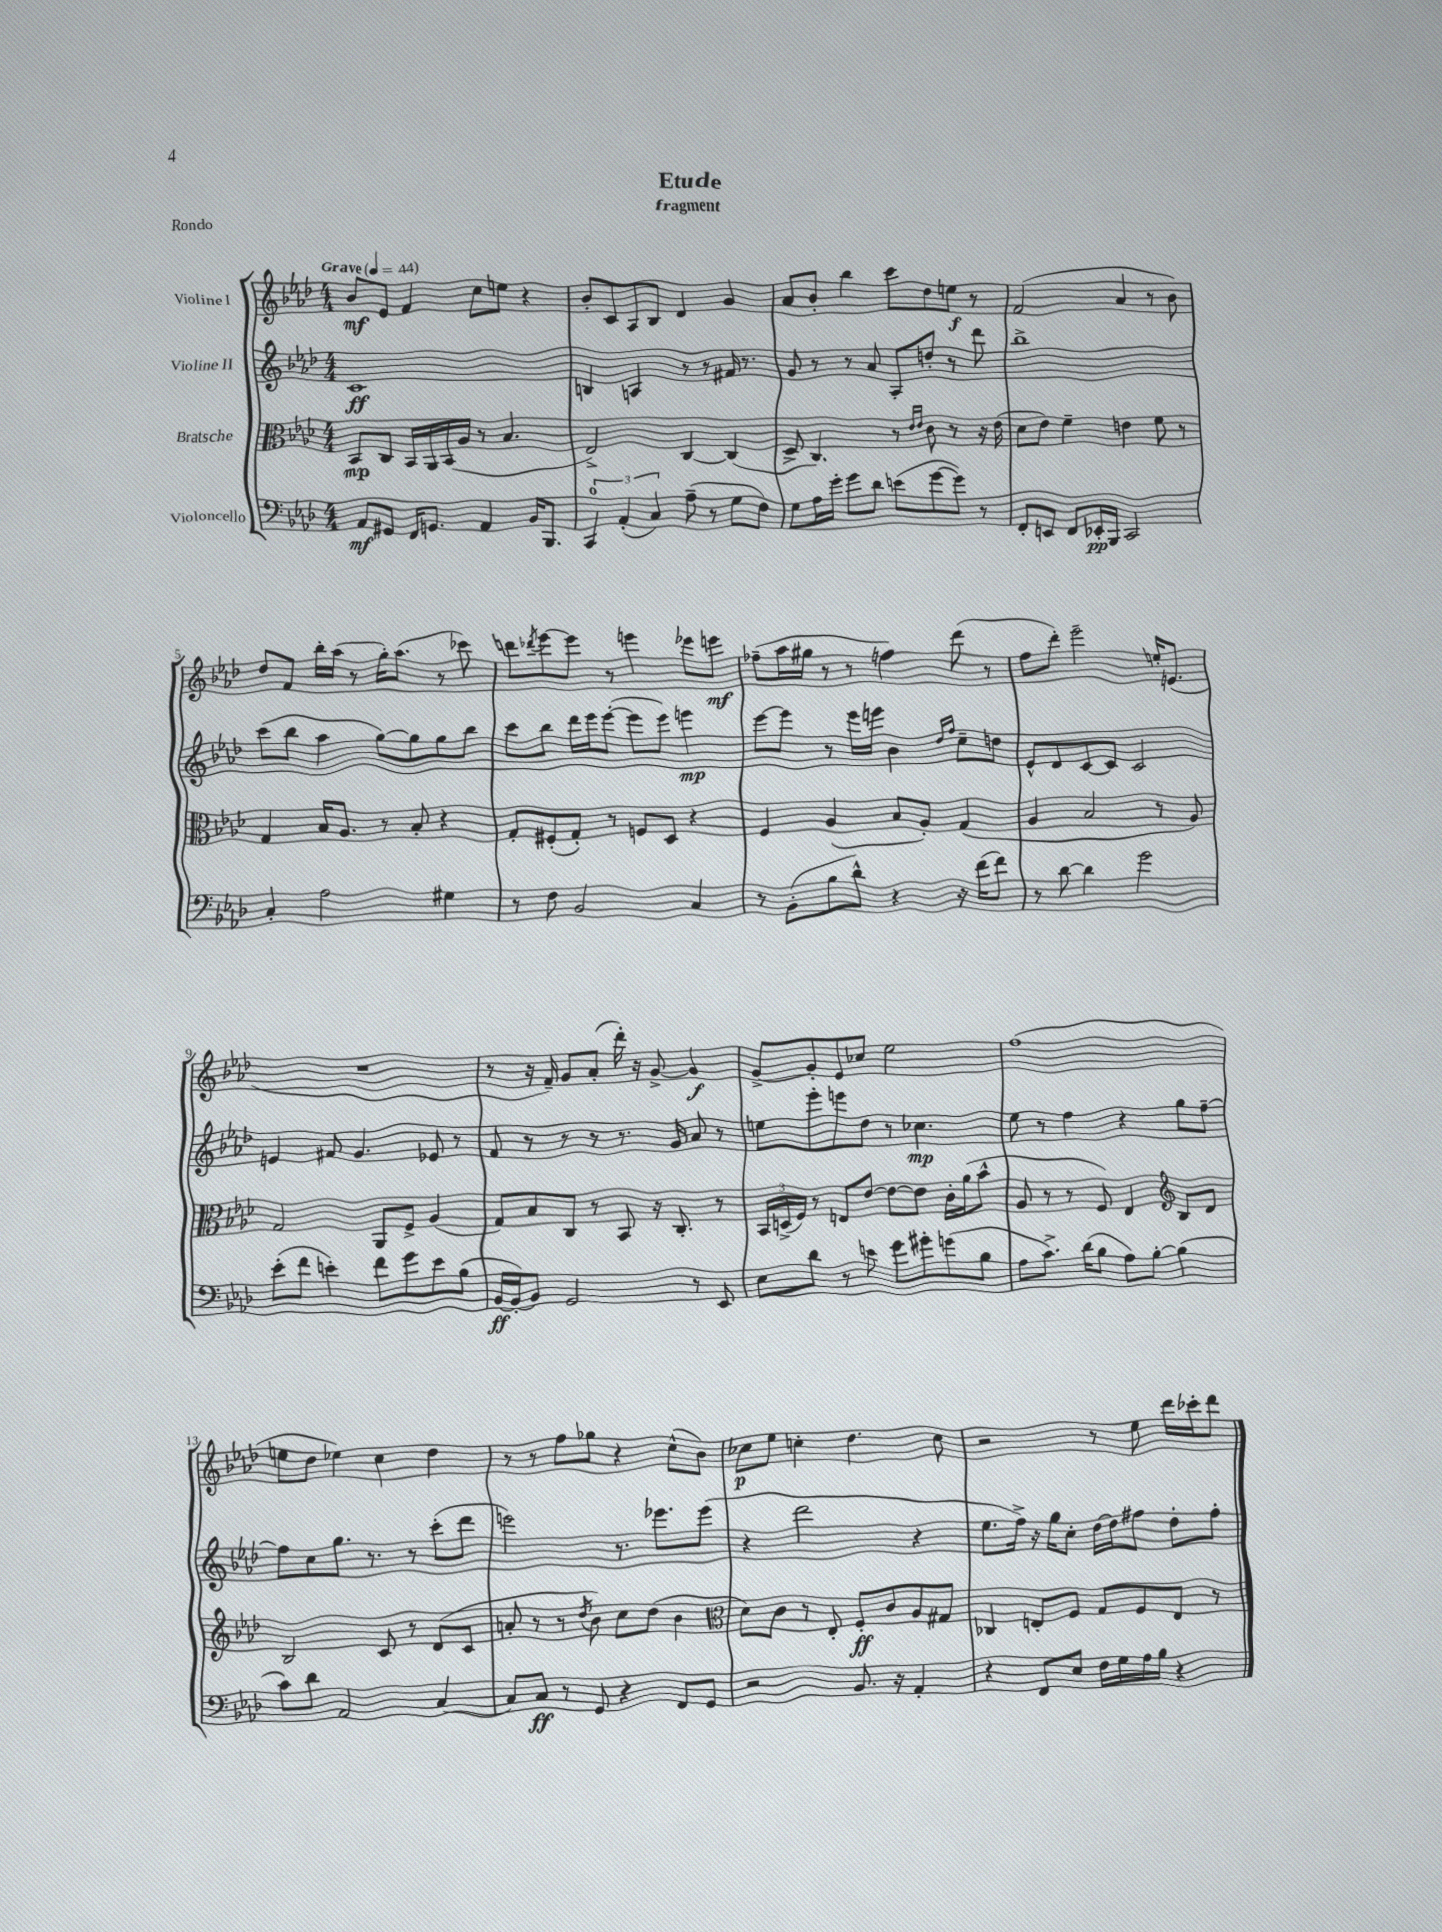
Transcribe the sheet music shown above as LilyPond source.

\header { title = "Etude" subtitle = "fragment" piece = "Rondo" }
<<
\new StaffGroup <<
\new Staff = "s0" \with { instrumentName = "Violine I" } {
    \clef treble \key aes \major \numericTimeSignature \time 4/4 \tempo "Grave" 4 = 44
    bes'8\mf ees'8 f'4 c''8 e''8 r4 |
    bes'8-. c'8 aes8 bes8 des'4 g'4 |
    aes'8 bes'8-. bes''4 c'''8 des''8 e''8\f r8 |
    f'2( aes'4 r8 bes'8) |
    des''8 f'8 bes''16-. aes''16( r8 g''16-.) aes''8.( r8 ces'''8) |
    d'''8 \acciaccatura { des'''8 } ees'''8~ ees'''8 r8 e'''4 ees'''8 e'''8\mf |
    fes''8--( aes''16 gis''16 r8 r8 f''4) des'''8( r8 |
    f''8 des'''8-.) ees'''2-- e''16-. e'8.( |
    R1 |
    r8 r16 f'16--) g'8 aes'8-.( des'''16-.) r16 g'8~-> g'4\f |
    g'8~-> g'8-. ees'8 ces''8 ees''2 |
    f''1( |
    e''8 des''8 ees''4) c''4 des''4 |
    r8 r8 f''8 ges''8 r4 c''8-^( bes'8) |
    ces''8\p ees''8 c''4-. des''4. c''8 |
    r2 r8 ees''8 des'''16 ces'''16-. des'''8 \bar "|." |
}
\new Staff = "s1" \with { instrumentName = "Violine II" } {
    \clef treble \key aes \major \numericTimeSignature \time 4/4
    c'1\ff |
    b4 a4 r8 r8 fis'16 r8. |
    g'8 r8 r8 aes'8 aes8-. d''8-. r8 des'''8 |
    bes''1-> |
    c'''8( bes''8 aes''4 g''8~) g''8 g''8 bes''8 |
    c'''8 bes''8 des'''16 ees'''16 ees'''8~-.( ees'''8 ees'''8) e'''4\mp |
    ees'''8~ ees'''8 r8 ees'''16 e'''16 bes'4 \grace { des''16 f''16 } c''8-- d''8 |
    ees'8-^ des'8 c'8~ c'8 c'2 |
    e'4 fis'8 g'4. ees'8 r8 |
    f'8 r8 r8 r8 r8. g'16 aes'8 r8 |
    e''8 ees'''8-. e'''8 des''8 r8 ces''4.\mp |
    ees''8 r8 f''4 r4 g''8 f''8~-- |
    f''8 c''8 g''8. r8. r8 c'''8-.( des'''8 |
    e'''2) r8. ees'''8. ees'''8( |
    r4 des'''2 r4 |
    ees''8. f''16->) r16 g''16 c''8-. des''16~ des''16 fis''8 des''8-. fis''8-. \bar "|." |
}
\new Staff = "s2" \with { instrumentName = "Bratsche" } {
    \clef alto \key aes \major \numericTimeSignature \time 4/4
    bes,8\mp c8 bes,16 aes,16 bes,16( aes16 r8 bes4. |
    ees2->) c4~ c4( |
    des8-> c4.) r8 \grace { ees'16 ees'16 } c'8 r8 r16 ees'16( |
    des'8 ees'8) f'4-- e'4 f'8 r8 |
    g4 bes16 aes8. r8 bes8-. r4 |
    g8-. fis8-.( g8-.) r8 f8 des8 r4 |
    f4 aes4( bes8 aes8-.) g4( |
    aes4 bes2 r8 aes8) |
    g2 aes,8 f8-> aes4( |
    g8) bes8 c8 r8 bes,8 r16 c8.-. r8 |
    \tuplet 3/2 { bes,16 d16->( f16) } r8 e8 ees'8~ ees'8~ ees'8 c'16-. aes'16( bes'8-^ |
    aes8 r8 r8 f8) ees4 \clef treble bes8 des'8 |
    bes2 c'8 r8 des'8( c'8 |
    a'8-. r8 r8 \acciaccatura { des''8 } bes'8) c''8 des''8( bes'4 |
    \clef alto des'8) c'8 r8 ees8-. f8-.\ff c'8 aes8 gis8 |
    ces4 e8-. f8 g8 f8 e8 r8 \bar "|." |
}
\new Staff = "s3" \with { instrumentName = "Violoncello" } {
    \clef bass \key aes \major \numericTimeSignature \time 4/4
    aes,8\mf gis,8 f,16 g,8. aes,4 bes,16 bes,,8. |
    \tuplet 3/2 { c,4-0 aes,4-.( c4) } aes8--( r8 g8 f8) |
    g8 aes16 g'16-. g'8 des'8 e'8( g'8~ g'8) r8 |
    f,8-. e,8 f,8 ees,16-.\pp bes,,16 c,2 |
    c4-. aes2 gis4 |
    r8 f8 bes,2 c4 |
    r8 bes,8-.( bes8 des'8-^) r4 r16 f'16~ f'8 |
    r8 des'8~ des'4 g'2 |
    ees'8-.( f'8 e'4-.) f'8 g'8 e'8 bes8( |
    bes,16~\ff bes,16~-.) bes,8 g,2 r8 ees,8 |
    ees8 des'8 r8 e'8 g'8 gis'8-. g'8( bes8 |
    aes8 c'8.->) des'16( bes8 aes8) bes8~-. bes4( |
    c'8) des'8 aes,2 c4~ |
    c8 c8\ff r8 g,8 r4 f,8 g,8 |
    r2 bes,8. r16 aes,4-. |
    r4 f,8 ees8 f16 g16 aes16 bes16 r4 \bar "|." |
}
>>
>>
